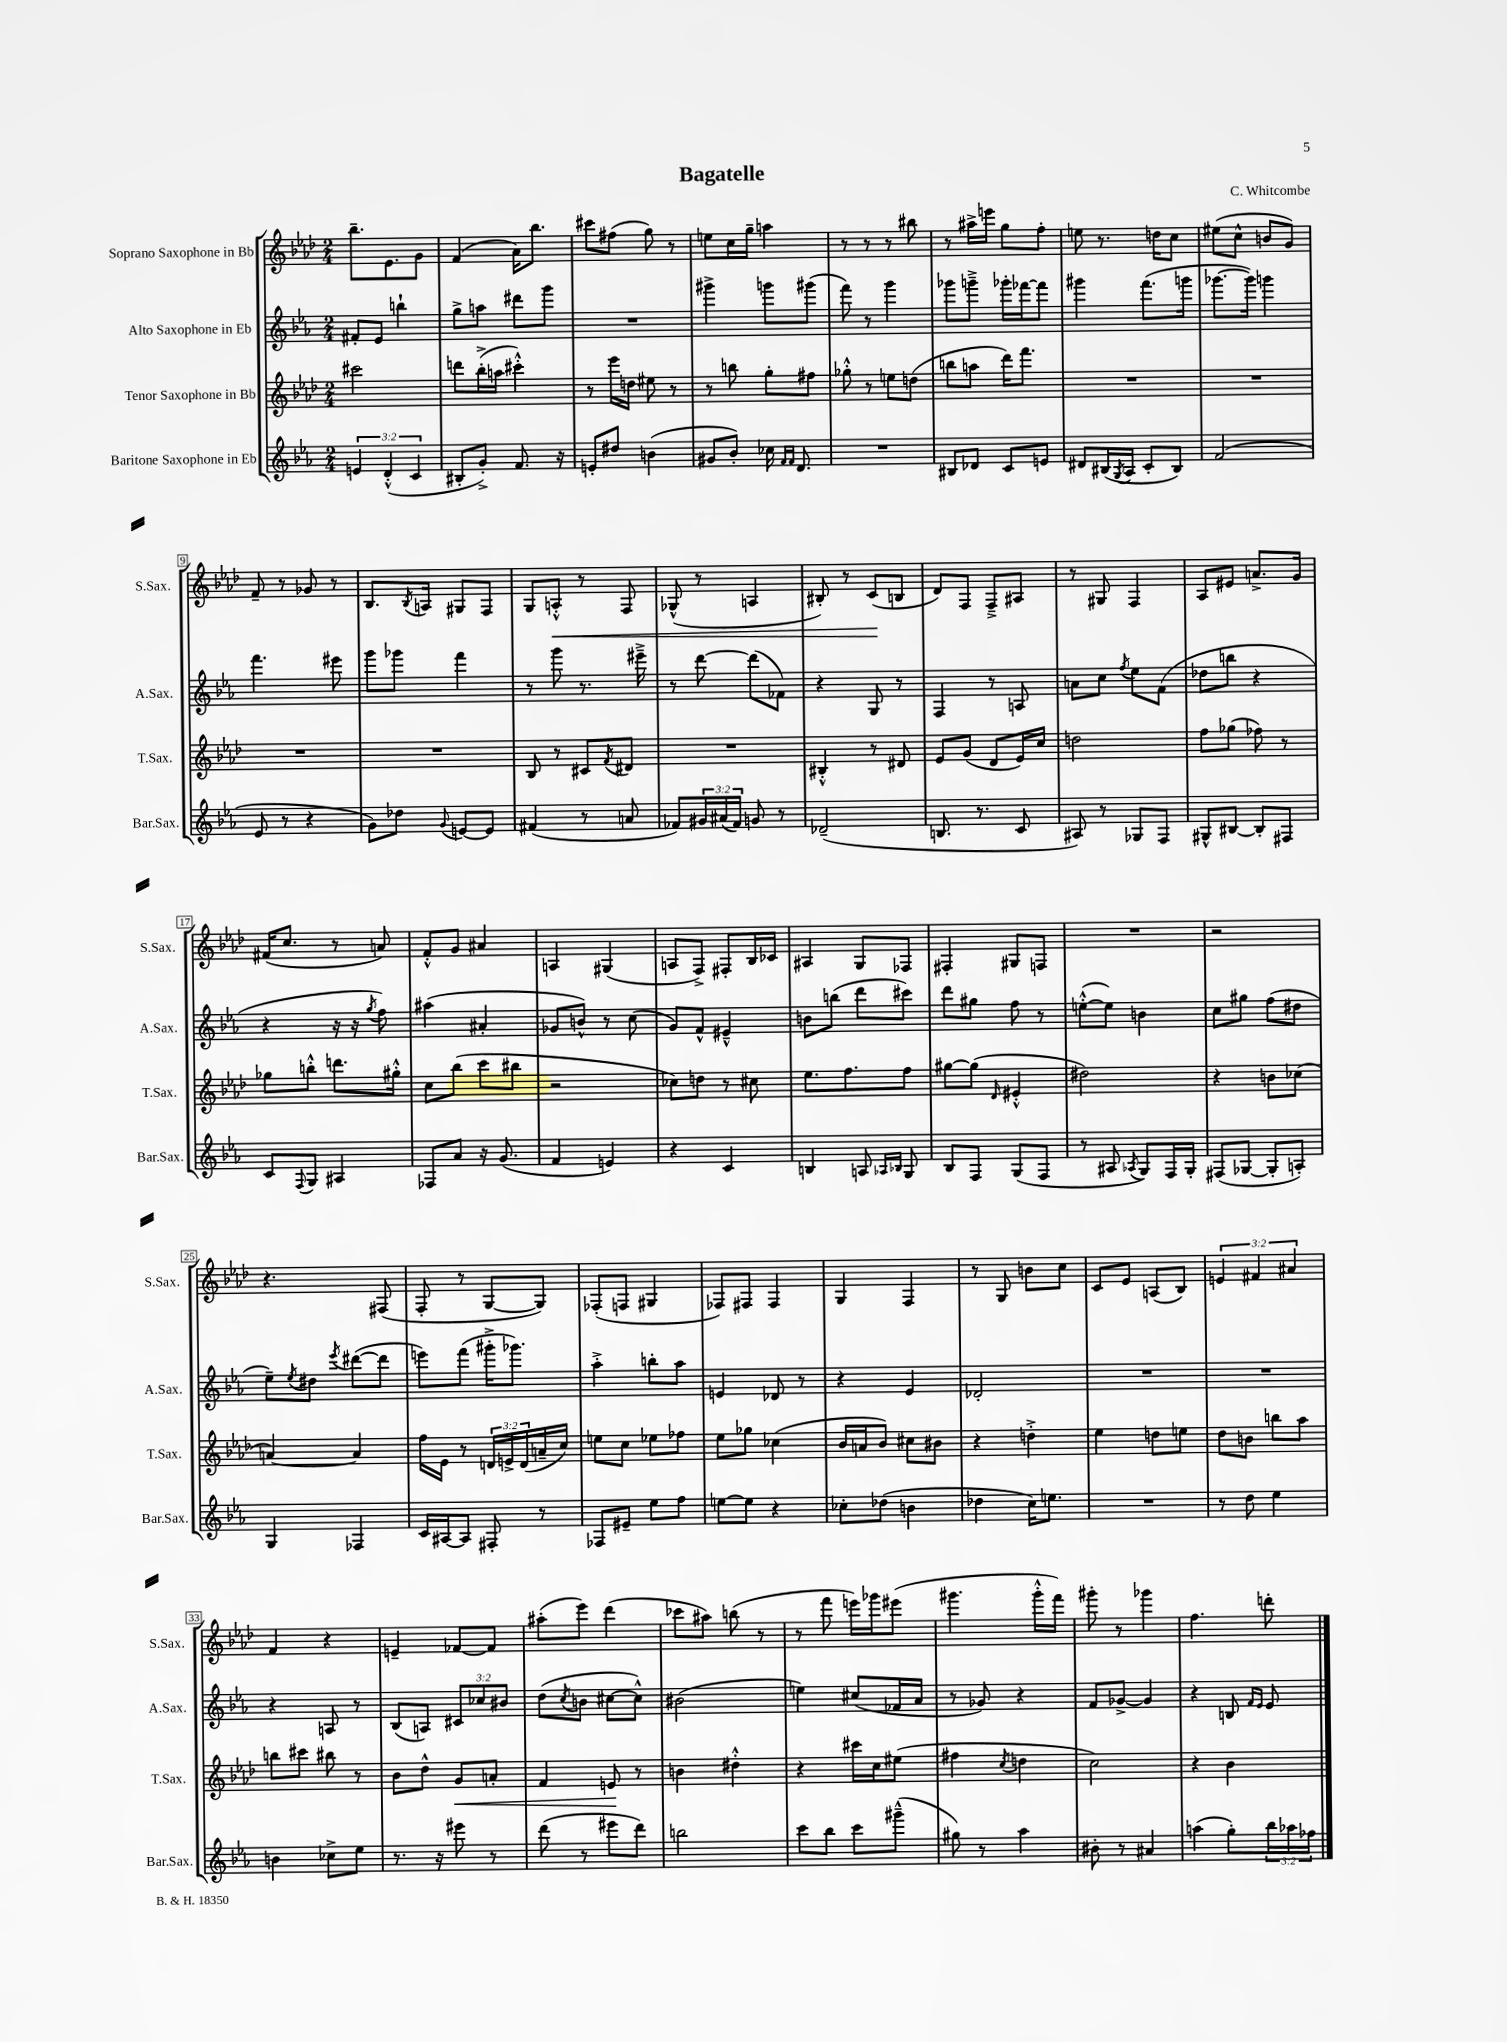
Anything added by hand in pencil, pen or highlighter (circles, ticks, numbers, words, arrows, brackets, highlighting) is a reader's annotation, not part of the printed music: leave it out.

**kern	**kern	**dynam	**kern	**kern	**dynam
*part4	*part3	*part3	*part2	*part1	*part1
*staff4	*staff3	*staff3	*staff2	*staff1	*staff1
*I"Baritone Saxophone in Eb	*I"Tenor Saxophone in Bb	*	*I"Alto Saxophone in Eb	*I"Soprano Saxophone in Bb	*
*I'Bar.Sax.	*I'T.Sax.	*	*I'A.Sax.	*I'S.Sax.	*
*clefG2	*clefG2	*	*clefG2	*clefG2	*
*k[b-e-a-]	*k[b-e-a-d-]	*	*k[b-e-a-]	*k[b-e-a-d-]	*
*M2/4	*M2/4	*	*M2/4	*M2/4	*
=1	=1	=1	=1	=1	=1
6en/	2ccc#X\	.	8f#X'/L	8.bb-~\L	.
.	.	.	8e-/J	.	.
(6d'^^/	.	.	.	.	.
.	.	.	.	8.e-\	.
.	.	.	4bbn`\	.	.
6c/	.	.	.	.	.
.	.	.	.	8g\J	.
=2	=2	=2	=2	=2	=2
8B#X'/L	8dddn\L	.	8gg^\L	(4f/	.
8g'^/J)	(16bb-'^\L	.	8aan\J	.	.
.	16aan\JJ	.	.	.	.
8.f/	4ccc#X'^^\)	.	8ddd#X\L	16a-\KL)	.
.	.	.	.	8.bb-\J	.
.	.	.	8ggg\J	.	.
16r	.	.	.	.	.
=3	=3	=3	=3	=3	=3
8en'/L	8r	.	2r	8ccc#X\L	.
8dd#X/J	16eee-\LL	.	.	(8ff#X\J	.
.	16ddn\JJ	.	.	.	.
(4bn\	8ee#X\	.	.	8gg\)	.
.	8r	.	.	8r	.
=4	=4	=4	=4	=4	=4
8g#X/L	8r	.	4ggg#X^\	8een\L	.
8b-'/J)	8bbn\	.	.	16cc\L	.
.	.	.	.	16gg~\JJ	.
16cc-X\	8gg'\L	.	8gggn\L	4aan\	.
16qqf/LL	.	.	.	.	.
16qqf/JJ	.	.	.	.	.
8.d/	.	.	.	.	.
.	8ff#X\J	.	(8ggg#X\J	.	.
=5	=5	=5	=5	=5	=5
2r	8gg-X'^^\	.	8fff\)	8r	.
.	8r	.	8r	8r	.
.	8een\L	.	4ggg\	8r	.
.	(8ddn\J	.	.	8bb#X\	.
=6	=6	=6	=6	=6	=6
8B#X/L	8bbn\L	.	8ggg-X\L	8r	.
8d-X/J	8aan\J	.	8gggn~^\J	16aa#X^\LL	.
.	.	.	.	16eeen\JJ	.
8c/L	16ddd-\KL)	.	16ggg-X'\LL	8gg\L	.
.	8.fff\J	.	[16fff-X\J	.	.
8en/J	.	.	8fff-\J]	8ff'\J	.
=7	=7	=7	=7	=7	=7
8d#X/L	2r	.	4ggg#X\	8een\	.
(16B#X/L	.	.	.	8.r	.
8qG/	.	.	.	.	.
16A-/JJ	.	.	.	.	.
8c'/L	.	.	(8.fff\L	.	.
.	.	.	.	16ddn\KL	.
8B#/J)	.	.	.	8cc\J	.
.	.	.	16gggn\Jk	.	.
=8	=8	=8	=8	=8	=8
(2f/	2r	.	[8.ggg-X\L	(8ee#X\L	.
.	.	.	.	8cc^^\J	.
.	.	.	16ggg-\Jk])	.	.
.	.	.	4gggn\	8bn/L	.
.	.	.	.	8g/J)	.
!!LO:LB:g=z
=9	=9	=9	=9	=9	=9
8e-/	2r	.	4.fff\	8f~/	.
8r	.	.	.	8r	.
4r	.	.	.	8g-X/	.
.	.	.	8eee#X\	8r	.
=10	=10	=10	=10	=10	=10
8g\L)	2r	.	8ggg\L	8.B-/L	.
8dd-X\J	.	.	8ggg-X\J	.	.
.	.	.	.	8qB-/	.
.	.	.	.	16An/Jk	.
8qqg/	.	.	.	.	.
[8en/L	.	.	4fff\	8G#X/L	.
8e/J]	.	.	.	8F/J	.
=11	=11	=11	=11	=11	=11
(4f#X/	8B-/	.	8r	8G/L	.
!	!	!	!	!	!LO:HP:b
.	8r	.	8ggg\	8An'^^/J	<
8r	8c#X/L	.	8.r	8r	.
.	8qf/	.	.	.	.
8an/	8d#X/J	.	.	8F/	.
.	.	.	16eee#X~^\	.	.
=12	=12	=12	=12	=12	=12
8f-X/L)	2r	.	8r	(8G-X^^/	.
24g#X/L	.	.	[8ddd\	8r	.
(24a#X/	.	.	.	.	.
24f-/JJ)	.	.	.	.	.
8gn/	.	.	(8ddd\L]	4An/	.
8r	.	.	8f-X\J)	.	.
=13	=13	=13	=13	=13	=13
(2d-X~/	4B#X'^^/	.	4r	8B#X'/)	.
.	.	.	.	8r	.
.	8r	.	8G/	(8c/L	.
.	8d#X/	.	8r	8Bn/J	[
=14	=14	=14	=14	=14	=14
8.Bn/	8e-/L	.	4F/	8d-/L)	.
.	(8g/J	.	.	8F/J	.
8.r	.	.	.	.	.
.	8d-/L	.	8r	8F~^/L	.
8c/	16e-/L)	.	8An/	8A#X/J	.
.	16cc/JJ	.	.	.	.
=15	=15	=15	=15	=15	=15
8A#X/)	2ddn\	.	8an\L	8r	.
8r	.	.	8cc\J	8G#X/	.
.	.	.	8qff/	.	.
8G-X/L	.	.	8ee-\L	4F/	.
8F/J	.	.	(8f\J	.	.
=16	=16	=16	=16	=16	=16
8G#X^^/L	8ff\L	.	8dd-X\L	8A-/L	.
[8B#X/J	(8gg-X\J	.	8bbn\J	8e#X/J	.
8B#'/L]	8ff-X\)	.	4r	8.an^/L	.
8F#X/J	8r	.	.	.	.
.	.	.	.	16g/Jk	.
!!LO:LB:g=z
=17	=17	=17	=17	=17	=17
8c/L	8gg-X\L	.	4r	(16f#X/KL	.
.	.	.	.	8.cc/J	.
8qqF/	.	.	.	.	.
8G/J	8bbn'^^\J	.	.	.	.
4A#X/	8.dddn\L	.	16r	8r	.
.	.	.	16r	.	.
.	.	.	8qgg/	.	.
.	.	.	8ff\)	8an/)	.
.	16gg#X'^^\Jk	.	.	.	.
=18	=18	=18	=18	=18	=18
8F-X/L	8cc\L	.	(4aa#X\	8f'^^/L	.
8a-/J	(8bb-\J	.	.	8g/J	.
16r	8ccc\L	.	4a#X'/	4a#X/	.
(8.g/	.	.	.	.	.
.	8bb#X\J	.	.	.	.
=19	=19	=19	=19	=19	=19
4f/	2r	.	8g-X/L	4An/	.
.	.	.	8bn^^/J)	.	.
4en/)	.	.	8r	(4G#X/	.
.	.	.	(8cc\	.	.
=20	=20	=20	=20	=20	=20
4r	8cc-X\L)	.	8g/L)	8An/L	.
.	8ddn\J	.	8f^^/J	8F^/J)	.
4c/	8r	.	4e#X~^^/	8F#X'/L	.
.	8cc#X\	.	.	16B-/L	.
.	.	.	.	16c-X/JJ	.
=21	=21	=21	=21	=21	=21
4Bn/	8.ee-\L	.	8bn\L	4A#X/	.
.	.	.	(8bbn\J	.	.
.	8.ff\	.	.	.	.
8An/	.	.	8ddd\L	8G/L	.
16qqA-X/LL	.	.	.	.	.
16qqB-X/JJ	.	.	.	.	.
8G/	8ff\J	.	8ccc#X\J)	8F-X/J	.
=22	=22	=22	=22	=22	=22
8B-/L	[8gg#X\L	.	8ddd\L	4F#X'/	.
8F/J	(8gg#\J]	.	8gg#X\J	.	.
.	16qqd-/	.	.	.	.
(8G/L	4e#X'^^/	.	8ff\	8G#X/L	.
8F/J	.	.	8r	8Fn/J	.
=23	=23	=23	=23	=23	=23
8r	2dd#X\)	.	([8een'^^\L	2r	.
8A#X/	.	.	8ee\J])	.	.
8qA-X/	.	.	.	.	.
8G/L)	.	.	4bn\	.	.
16F/L	.	.	.	.	.
16G'/JJ	.	.	.	.	.
=24	=24	=24	=24	=24	=24
(8F#X/L	4r	.	8cc\L	2r	.
[8G-X/J	.	.	8gg#X\J	.	.
8G-'/L]	8bn\L	.	(8ff\L	.	.
8An'/J)	(8cc-X\J	.	8dd#X\J	.	.
!!LO:LB:g=z
=25	=25	=25	=25	=25	=25
4G/	[4an/)	.	8ee-~\L)	4.r	.
.	.	.	8qee-/	.	.
.	.	.	8dd#X\J	.	.
.	.	.	8qeee-/	.	.
4F-X/	4a/]	.	([8ddd#X\L	.	.
.	.	.	8ddd#\J]	(8F#X/	.
=26	=26	=26	=26	=26	=26
16c/LL	16ff\LL	.	8eeen\L)	8F'/	.
[16A#X/J	16e-\JJ	.	.	.	.
8A#/J]	8r	.	(8fff\J	8r	.
8F#X'/	24dn/LL	.	16ggg#X'^\KL	[8G/L	.
.	24en^/	.	.	.	.
.	.	.	8.ggg-X\J)	.	.
.	(24d/	.	.	.	.
8r	16an~/	.	.	8G/J])	.
.	16cc/JJ)	.	.	.	.
=27	=27	=27	=27	=27	=27
8F-X/L	8een\L	.	4aa-'^\	(8F-X'/L	.
8e#X~/J	8cc\J	.	.	8Fn/J	.
8ee-\L	8ee-X\L	.	8bbn'\L	4G#X/	.
8ff\J	8ff-X\J	.	8aa-\J	.	.
=28	=28	=28	=28	=28	=28
[8een\L	8ee-\L	.	4en/	8F-X/L)	.
8ee\J]	8gg-X\J	.	.	8F#X/J	.
4r	(4cc-X\	.	8d-X/	4F#/	.
.	.	.	8r	.	.
=29	=29	=29	=29	=29	=29
8cc-X'\L	16b-/LL	.	4r	4G/	.
.	16an/J	.	.	.	.
(8dd-X\J	8b-/J)	.	.	.	.
4bn\	8cc#X\L	.	4e-/	4F/	.
.	8b#X\J	.	.	.	.
=30	=30	=30	=30	=30	=30
4dd-X\	4r	.	2d-X'/	8r	.
.	.	.	.	8G/	.
16cc\KL)	4ddn'^\	.	.	8bn\L	.
8.een\J	.	.	.	.	.
.	.	.	.	8cc\J	.
=31	=31	=31	=31	=31	=31
2r	4ee-\	.	2r	8c/L	.
.	.	.	.	8e-/J	.
.	8ddn\L	.	.	(8An/L	.
.	8een\J	.	.	8B-/J)	.
=32	=32	=32	=32	=32	=32
8r	8dd-\L	.	2r	6en/	.
8dd\	8bn\J	.	.	.	.
.	.	.	.	6f#X/	.
4ee-\	8bbn\L	.	.	.	.
.	.	.	.	6a#X/	.
.	8aa-\J	.	.	.	.
!!LO:LB:g=z
=33	=33	=33	=33	=33	=33
4bn\	8bbn\L	.	4r	4f/	.
.	8ccc#X\J	.	.	.	.
8cc-X^\L	8bb#X\	.	8An/	4r	.
8ee-\J	8r	.	8r	.	.
=34	=34	=34	=34	=34	=34
8.r	8b-\L	.	(8B-/L	4en~/	.
.	8dd-^^\J	.	8An/J)	.	.
16r	.	.	.	.	.
!	!	!LO:HP:b	!	!	!
8eee#X\	8g/L	<	12c#X/L	[8f-X/L	.
.	.	.	12cc-X/	.	.
8r	8an'/J	.	.	8f-/J]	.
.	.	.	12b#X/J	.	.
=35	=35	=35	=35	=35	=35
(8ddd\	4f/	.	(8dd\L	(8aa#X'\L	.
.	.	.	8qcc/	.	.
8r	.	.	8bn\J	8eee-\J)	.
8eee#X\L	8en/	.	[8cc#X\L	(4ddd-\	.
8ddd\J)	8r	[	8cc#^^\J])	.	.
=36	=36	=36	=36	=36	=36
2bbn\	4bn\	.	(2b#X\	8ccc-X\L	.
.	.	.	.	8aa#X\J)	.
.	4dd#X'^^\	.	.	(8bbn\	.
.	.	.	.	8r	.
=37	=37	=37	=37	=37	=37
8ccc\L	4r	.	4een\)	8r	.
8bb-\J	.	.	.	8fff\	.
8ccc\L	16ccc#X\LL	.	(8cc#X/L	16eeen\LL)	.
.	16cc\J	.	.	16ggg-X\J	.
(8ggg#X~^^\J	(8ee#X\J	.	16f-X/L	(8eee#X\J	.
.	.	.	16a-/JJ	.	.
=38	=38	=38	=38	=38	=38
8gg#X\)	4ff#X\	.	8r	4.ggg#X\	.
8r	.	.	8g-X/)	.	.
.	8qcc/	.	.	.	.
4aa-\	4ddn\	.	4r	.	.
.	.	.	.	16ggg#'^^\LL	.
.	.	.	.	16fff\JJ)	.
=39	=39	=39	=39	=39	=39
8b#X'\	2cc\)	.	8f/L	8ggg#X'\	.
8r	.	.	[8g-X^/J	8r	.
4a#X/	.	.	4g-/]	4ggg-X\	.
=40	=40	=40	=40	=40	=40
(4aan\	4r	.	4r	4.ff\	.
8gg'\L)	4b-\	.	8Bn/	.	.
.	.	.	16qqf/LL	.	.
.	.	.	16qqe-/JJ	.	.
24bb-\L	.	.	8e-/	8dddn'\	.
24aa-X\	.	.	.	.	.
24ff-X\JJ	.	.	.	.	.
==	==	==	==	==	==
*-	*-	*-	*-	*-	*-
